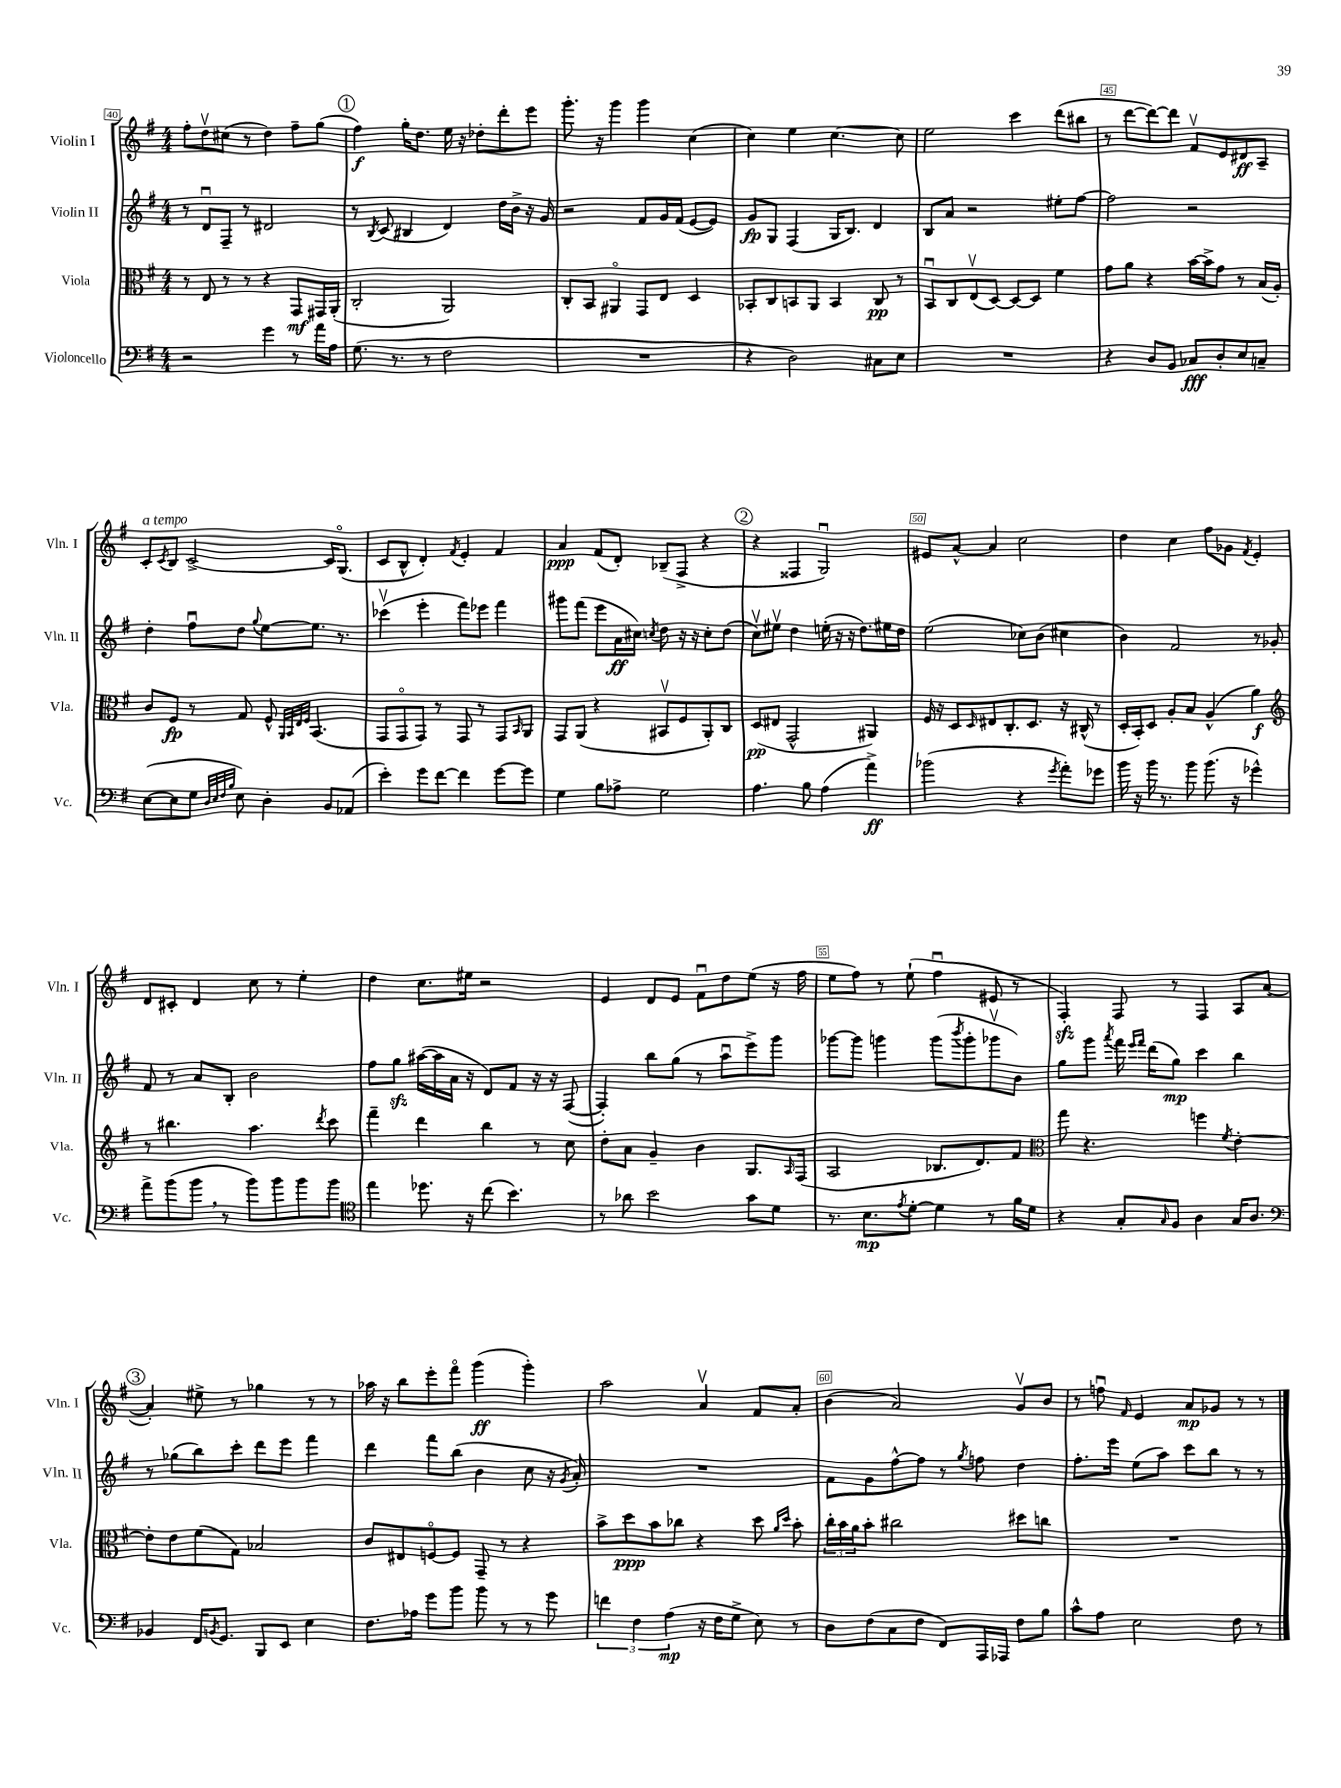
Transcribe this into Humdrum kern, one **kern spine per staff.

**kern	**dynam	**kern	**dynam	**kern	**dynam	**kern	**dynam
*part4	*part4	*part3	*part3	*part2	*part2	*part1	*part1
*staff4	*staff4	*staff3	*staff3	*staff2	*staff2	*staff1	*staff1
*I"Violoncello	*	*I"Viola	*	*I"Violin II	*	*I"Violin I	*
*I'Vc.	*	*I'Vla.	*	*I'Vln. II	*	*I'Vln. I	*
*clefF4	*	*clefC3	*	*clefG2	*	*clefG2	*
*k[f#]	*	*k[f#]	*	*k[f#]	*	*k[f#]	*
*M4/4	*	*M4/4	*	*M4/4	*	*M4/4	*
=40	=40	=40	=40	=40	=40	=40	=40
2r	.	8r	.	8r	.	8ff#'\L	.
.	.	8E/	.	8du/L	.	8ddv\	.
.	.	8r	.	8F#~/J	.	(8cc#X\J	.
.	.	8r	.	8r	.	8r	.
4g\	.	4r	.	2d#X/	.	4dd\)	.
8r	.	8GG/L	mf	.	.	8ff#~\L	.
16a\LL	.	16GG#X/L	.	.	.	(8gg\J	.
16A\JJ	.	(16AA'/JJ	.	.	.	.	.
!!LO:REH:place=s1:t=1
=41	=41	=41	=41	=41	=41	=41	=41
(8.G\	.	2C'/	.	8r	.	4ff#\)	f
.	.	.	.	8qB/	.	.	.
.	.	.	.	(8c/	.	.	.
8.r	.	.	.	.	.	.	.
.	.	.	.	4B#X/	.	16gg'\KL	.
.	.	.	.	.	.	8.dd\J	.
8r	.	.	.	.	.	.	.
2F#\	.	2AA/)	.	4d/)	.	16ee\	.
.	.	.	.	.	.	16r	.
.	.	.	.	.	.	8dd-X'\L	.
.	.	.	.	16dd\LL	.	8ddd'\	.
.	.	.	.	16b^\JJ	.	.	.
.	.	.	.	16r	.	8eee\J	.
.	.	.	.	16g/	.	.	.
=42	=42	=42	=42	=42	=42	=42	=42
1r	.	8C'/L	.	2r	.	8.ggg'\	.
.	.	8BB/J	.	.	.	.	.
.	.	.	.	.	.	16r	.
.	.	4AA#X/	.	.	.	4ggg\	.
.	.	8GG/L	.	8f#/L	.	4ggg\	.
.	.	8E/J	.	16g/L	.	.	.
.	.	.	.	(16f#/JJ	.	.	.
.	.	4D/	.	[8e/L	.	(4cc\	.
.	.	.	.	8e/J])	.	.	.
=43	=43	=43	=43	=43	=43	=43	=43
4r	.	8BB-X'/L	.	8g/L	fp	4cc\)	.
.	.	8C/	.	8G/J	.	.	.
2D\)	.	8BBn/	.	(4F#/	.	4ee\	.
.	.	8AA/J	.	.	.	.	.
.	.	4BB/	.	16G/KL	.	[4.cc\	.
.	.	.	.	8.B/J)	.	.	.
8C#X\L	.	8C/	pp	4d/	.	.	.
8E\J	.	8r	.	.	.	8cc\]	.
=44	=44	=44	=44	=44	=44	=44	=44
1r	.	8BBu/L	.	8B/L	.	2ee\	.
.	.	8C/	.	8a/J	.	.	.
.	.	(8Ev/	.	2r	.	.	.
.	.	[8D/J)	.	.	.	.	.
.	.	8D/L_	.	.	.	4ccc\	.
.	.	8D/J]	.	.	.	.	.
.	.	4f#\	.	8ee#X'\L	.	(8ddd\L	.
.	.	.	.	[8ff#\J	.	8bb#X\J	.
=45	=45	=45	=45	=45	=45	=45	=45
4r	.	8g\L	.	2ff#\]	.	8r	.
.	.	8a\J	.	.	.	[8ddd\L	.
8D/L	.	4r	.	.	.	8ddd\_)	.
8BB/J	.	.	.	.	.	8ddd\J]	.
8C-X/L	fff	[16b\LL	.	2r	.	8f#v/L	.
.	.	16b^\J]	.	.	.	.	.
8D'/	.	8g\J	.	.	.	8e/	.
8E/	.	8r	.	.	.	8d#X/	ff
8Cn~/J	.	(16B/LL	.	.	.	8A~/J	.
.	.	16A'/JJ)	.	.	.	.	.
!!LO:LB:g=z
=46	=46	=46	=46	=46	=46	=46	=46
!	!	!	!	!	!	!LO:TX:a:i:t=a tempo	!
([8E\L	.	8c/L	.	4dd'\	.	8c'/L	.
.	.	.	.	.	.	8qc/	.
8E\]	.	8F#/J	fp	.	.	8B/J	.
8G\J	.	8r	.	8ff#u\L	.	[2c^/	.
32qqD/LLL	.	.	.	.	.	.	.
32qqE/	.	.	.	.	.	.	.
32qqF#/	.	.	.	.	.	.	.
32qqB/JJJ	.	.	.	.	.	.	.
8E\)	.	8G/	.	8dd\J	.	.	.
.	.	.	.	8qqgg/	.	.	.
4D'\	.	8F#^^/	.	[8ee\L	.	.	.
.	.	32qqAA/LLL	.	.	.	.	.
.	.	32qqBB/	.	.	.	.	.
.	.	32qqE/	.	.	.	.	.
.	.	32qqF#/JJJ	.	.	.	.	.
.	.	(4.BB/	.	8.ee\J]	.	.	.
8BB/L	.	.	.	.	.	16c/KL]	.
.	.	.	.	8.r	.	(8.G/J	.
(8AA-X/J	.	.	.	.	.	.	.
=47	=47	=47	=47	=47	=47	=47	=47
4e'\)	.	8GG/L	.	(4ccc-Xv\	.	8c/L	.
.	.	8GG/	.	.	.	8B^^/J	.
8g\L	.	8GG/J)	.	4eee'\	.	4d'/)	.
[8f#\J	.	8r	.	.	.	.	.
.	.	.	.	.	.	8qf#/	.
4f#\]	.	8GG/	.	8fff#\L)	.	4e'/	.
.	.	8r	.	8eee-X\J	.	.	.
[8g\L	.	8GG/L	.	4fff#\	.	4f#/	.
.	.	16qqBB/	.	.	.	.	.
8g\J]	.	8AA/J	.	.	.	.	.
=48	=48	=48	=48	=48	=48	=48	=48
4G\	.	8GG/L	.	8ggg#X\L	.	4a/	ppp
.	.	(8AA/J	.	(8fff#\J	.	.	.
8B\L	.	4r	.	8eee\L	.	(8f#/L	.
8A-X^\J	.	.	.	16a\L	ff	8d'/J)	.
.	.	.	.	16cc#X\JJ)	.	.	.
.	.	.	.	8qccn/	.	.	.
2G\	.	8BB#Xv/L	.	8dd\	.	(8B-X~/L	.
.	.	8F#/	.	16r	.	8F#^/J	.
.	.	.	.	16r	.	.	.
.	.	8AA'/)	.	8cc'\L	.	4r	.
.	.	8C/J	.	(8dd\J	.	.	.
!!LO:REH:place=s1:t=2
=49	=49	=49	=49	=49	=49	=49	=49
4.A\	.	(8D/L	pp	8ccv\L)	.	4r	.
.	.	8E#X/J	.	8ee#Xv\J	.	.	.
.	.	2GG^^/	.	4dd\	.	4F##X/	.
8B\	.	.	.	.	.	.	.
(4A\	.	.	.	(16een'\	.	2Gu/)	.
.	.	.	.	16r	.	.	.
.	.	.	.	16r	.	.	.
.	.	.	.	8.dd\L)	.	.	.
4a^\)	ff	4AA#X/)	.	.	.	.	.
.	.	.	.	16ee#X\L	.	.	.
.	.	.	.	16dd\JJ	.	.	.
=50	=50	=50	=50	=50	=50	=50	=50
(2b-X\	.	16F#/	.	(2ee\	.	8e#X/L	.
.	.	16r	.	.	.	.	.
.	.	8D/L	.	.	.	[8a^^/J	.
.	.	16qqD/	.	.	.	.	.
.	.	8E#X/	.	.	.	4a/]	.
.	.	8.C'/	.	.	.	.	.
4r	.	.	.	8cc-X\L)	.	2cc\	.
.	.	8.D/J	.	.	.	.	.
.	.	.	.	(8b\J	.	.	.
8qg/	.	.	.	.	.	.	.
8a'\L)	.	16r	.	4cc#X\	.	.	.
.	.	(16C#X^^/	.	.	.	.	.
8g-X\J	.	8r	.	.	.	.	.
=51	=51	=51	=51	=51	=51	=51	=51
16b\	.	16D'/LL	.	4b\)	.	4dd\	.
16r	.	16BB'/J)	.	.	.	.	.
16b\	.	8D/J	.	.	.	.	.
8.r	.	.	.	.	.	.	.
.	.	8A'/L	.	2f#/	.	4cc\	.
8b\	.	8B/J	.	.	.	.	.
(8.b\	.	(4A^^/	.	.	.	8ff#\L	.
.	.	.	.	.	.	8g-X\J	.
16r	.	.	.	.	.	.	.
.	.	.	.	.	.	8qf#/	.
4g-X^^\)	.	4a\)	f	8r	.	4e'/	.
.	.	.	.	8g-X'/	.	.	.
!!LO:LB:g=z
=52	=52	=52	=52	=52	=52	=52	=52
*	*	*clefG2	*	*	*	*	*
8a^\L	.	8r	.	8f#/	.	8d/L	.
(8b\	.	4.bb#X\	.	8r	.	8c#X'/J	.
8b,\J	.	.	.	8a/L	.	4d/	.
8r	.	.	.	8B'/J	.	.	.
8b\L)	.	4.aa\	.	2b\	.	8cc\	.
8b\	.	.	.	.	.	8r	.
8b\	.	.	.	.	.	4ee'\	.
.	.	8qddd/	.	.	.	.	.
8b\J	.	8ccc\	.	.	.	.	.
=53	=53	=53	=53	=53	=53	=53	=53
*clefC4	*	*	*	*	*	*	*
4ee\	.	4fff#~\	.	8ff#\L	.	4dd\	.
.	.	.	.	8ggzz\J	.	.	.
8.dd-X\	.	4ddd\	.	([16aa#X\LL	.	8.cc\L	.
.	.	.	.	16aa#\]	.	.	.
.	.	.	.	16a\JJ	.	.	.
16r	.	.	.	16r	.	16ee#X\Jk	.
(8cc\	.	4bb\	.	8d/L)	.	2r	.
4.b\)	.	.	.	8f#/J	.	.	.
.	.	8r	.	16r	.	.	.
.	.	.	.	16r	.	.	.
.	.	8cc\	.	([8F#/	.	.	.
=54	=54	=54	=54	=54	=54	=54	=54
8r	.	8dd'\L	.	4F#'/])	.	4e/	.
8a-X\	.	8a\J	.	.	.	.	.
2b\	.	4g~/	.	8bb\L	.	8d/L	.
.	.	.	.	(8gg\J	.	8e/J	.
.	.	4b\	.	8r	.	8f#u\L	.
.	.	.	.	8aau\L	.	8dd\	.
8g\L	.	8.G/L	.	8eee^\)	.	(8ee\J	.
8d\J	.	.	.	8ggg\J	.	16r	.
.	.	16qqA/	.	.	.	.	.
.	.	(16F#/Jk	.	.	.	16ff#\	.
=55	=55	=55	=55	=55	=55	=55	=55
8.r	.	2A/	.	[8ggg-X\L	.	8ee\L	.
.	.	.	.	8ggg-\J]	.	8ff#\J)	.
8.B\L	mp	.	.	.	.	.	.
.	.	.	.	4gggn\	.	8r	.
8qe/	.	.	.	.	.	.	.
[8d'\J	.	.	.	.	.	(8ee`\	.
4d\]	.	8.B-X/L	.	(8ggg\L	.	4ff#u\	.
.	.	.	.	8qbbb/	.	.	.
.	.	.	.	8ggg'\	.	.	.
.	.	8.d/)	.	.	.	.	.
8r	.	.	.	8ggg-Xv\	.	8e#X/	.
16f#\LL	.	8f#/J	.	8b\J)	.	8r	.
16d\JJ	.	.	.	.	.	.	.
=56	=56	=56	=56	=56	=56	=56	=56
*	*	*clefC3	*	*	*	*	*
4r	.	8gg\	.	8gg\L	.	4F#zz'/)	.
.	.	4.r	.	8ggg\J	.	.	.
.	.	.	.	8qaaa/	.	.	.
8G'/L	.	.	.	16fff#\	.	8F#/	.
.	.	.	.	16qqeee/LL	.	.	.
.	.	.	.	16qqfff#/JJ	.	.	.
.	.	.	.	(16ddd\KL	.	.	.
16qqG/	.	.	.	.	.	.	.
8F#/J	.	.	.	8gg\J)	mp	8r	.
4A\	.	4ffn\	.	4ccc\	.	4F#/	.
.	.	8qf#/	.	.	.	.	.
16G/KL	.	[4e'\	.	4bb\	.	8A/L	.
8.A/J	.	.	.	.	.	.	.
.	.	.	.	.	.	([8a/J	.
!!LO:LB:g=z
!!LO:REH:place=s1:t=3
=57	=57	=57	=57	=57	=57	=57	=57
*clefF4	*	*	*	*	*	*	*
4BB-X/	.	8e'\L]	.	8r	.	4a'/])	.
.	.	8e\	.	(8gg-X\L	.	.	.
16FF#/KL	.	(8f#\	.	8bb\)	.	8ee#X^\	.
8qBBn/	.	.	.	.	.	.	.
8.GG/J	.	.	.	.	.	.	.
.	.	8G\J)	.	8ccc'\J	.	8r	.
8BBB/L	.	2B-X/	.	8ddd\L	.	4gg-X\	.
8EE/J	.	.	.	8eee\J	.	.	.
4E\	.	.	.	4fff#\	.	8r	.
.	.	.	.	.	.	8r	.
=58	=58	=58	=58	=58	=58	=58	=58
8.F#\L	.	8c/L	.	4ddd\	.	16aa-X\	.
.	.	.	.	.	.	16r	.
.	.	8E#X/	.	.	.	8bb\L	.
16A-X\Jk	.	.	.	.	.	.	.
8g\L	.	[8Fn/	.	8fff#\L	.	8eee'\	.
8b\J	.	8F/J]	.	(8bb\J	.	8fff#\J	.
8b\	.	8GG~/	.	4b\	.	(4ggg\	ff
8r	.	8r	.	.	.	.	.
8r	.	4r	.	8cc\	.	4ggg'\)	.
8g\	.	.	.	16r	.	.	.
.	.	.	.	8qg/	.	.	.
.	.	.	.	16a'/)	.	.	.
=59	=59	=59	=59	=59	=59	=59	=59
6fn\	.	8b^\L	.	1r	.	2aa\	.
.	.	8dd\	ppp	.	.	.	.
6F#\	.	.	.	.	.	.	.
.	.	8b\	.	.	.	.	.
(6A\	mp	.	.	.	.	.	.
.	.	8cc-X\J	.	.	.	.	.
16r	.	4r	.	.	.	4av/	.
16F#\KL	.	.	.	.	.	.	.
8G^\J	.	.	.	.	.	.	.
8E\)	.	8dd\	.	.	.	8f#/L	.
.	.	16qqa/LL	.	.	.	.	.
.	.	16qqdd/JJ	.	.	.	.	.
8r	.	8b'\	.	.	.	8a'/J	.
=60	=60	=60	=60	=60	=60	=60	=60
8D\L	.	24cc'\LL	.	8f#\L	.	(4b\	.
.	.	24b\	.	.	.	.	.
.	.	24a\J	.	.	.	.	.
(8F#\	.	8b'\J	.	8g\	.	.	.
8C\	.	2cc#X\	.	[8ff#^^\	.	2a/)	.
8F#\J	.	.	.	8ff#\J]	.	.	.
8FF#/L)	.	.	.	8r	.	.	.
.	.	.	.	8qgg/	.	.	.
16AAA/L	.	.	.	8ffn\	.	.	.
16AAA-X/JJ	.	.	.	.	.	.	.
8F#\L	.	8dd#X\L	.	4dd\	.	8gv/L	.
8B\J	.	8ccn\J	.	.	.	8b/J	.
=61	=61	=61	=61	=61	=61	=61	=61
8c^^\L	.	1r	.	8.ff#'\L	.	8r	.
8A\J	.	.	.	.	.	8ffnu\	.
.	.	.	.	16eee\Jk	.	.	.
.	.	.	.	.	.	16qqf#/	.
2E\	.	.	.	(8ee\L	.	4e/	.
.	.	.	.	8aa\J)	.	.	.
.	.	.	.	8ccc\L	.	8a/L	mp
.	.	.	.	8bb\J	.	8g-X/J	.
8F#\	.	.	.	8r	.	8r	.
8r	.	.	.	8r	.	8r	.
==	==	==	==	==	==	==	==
*-	*-	*-	*-	*-	*-	*-	*-
